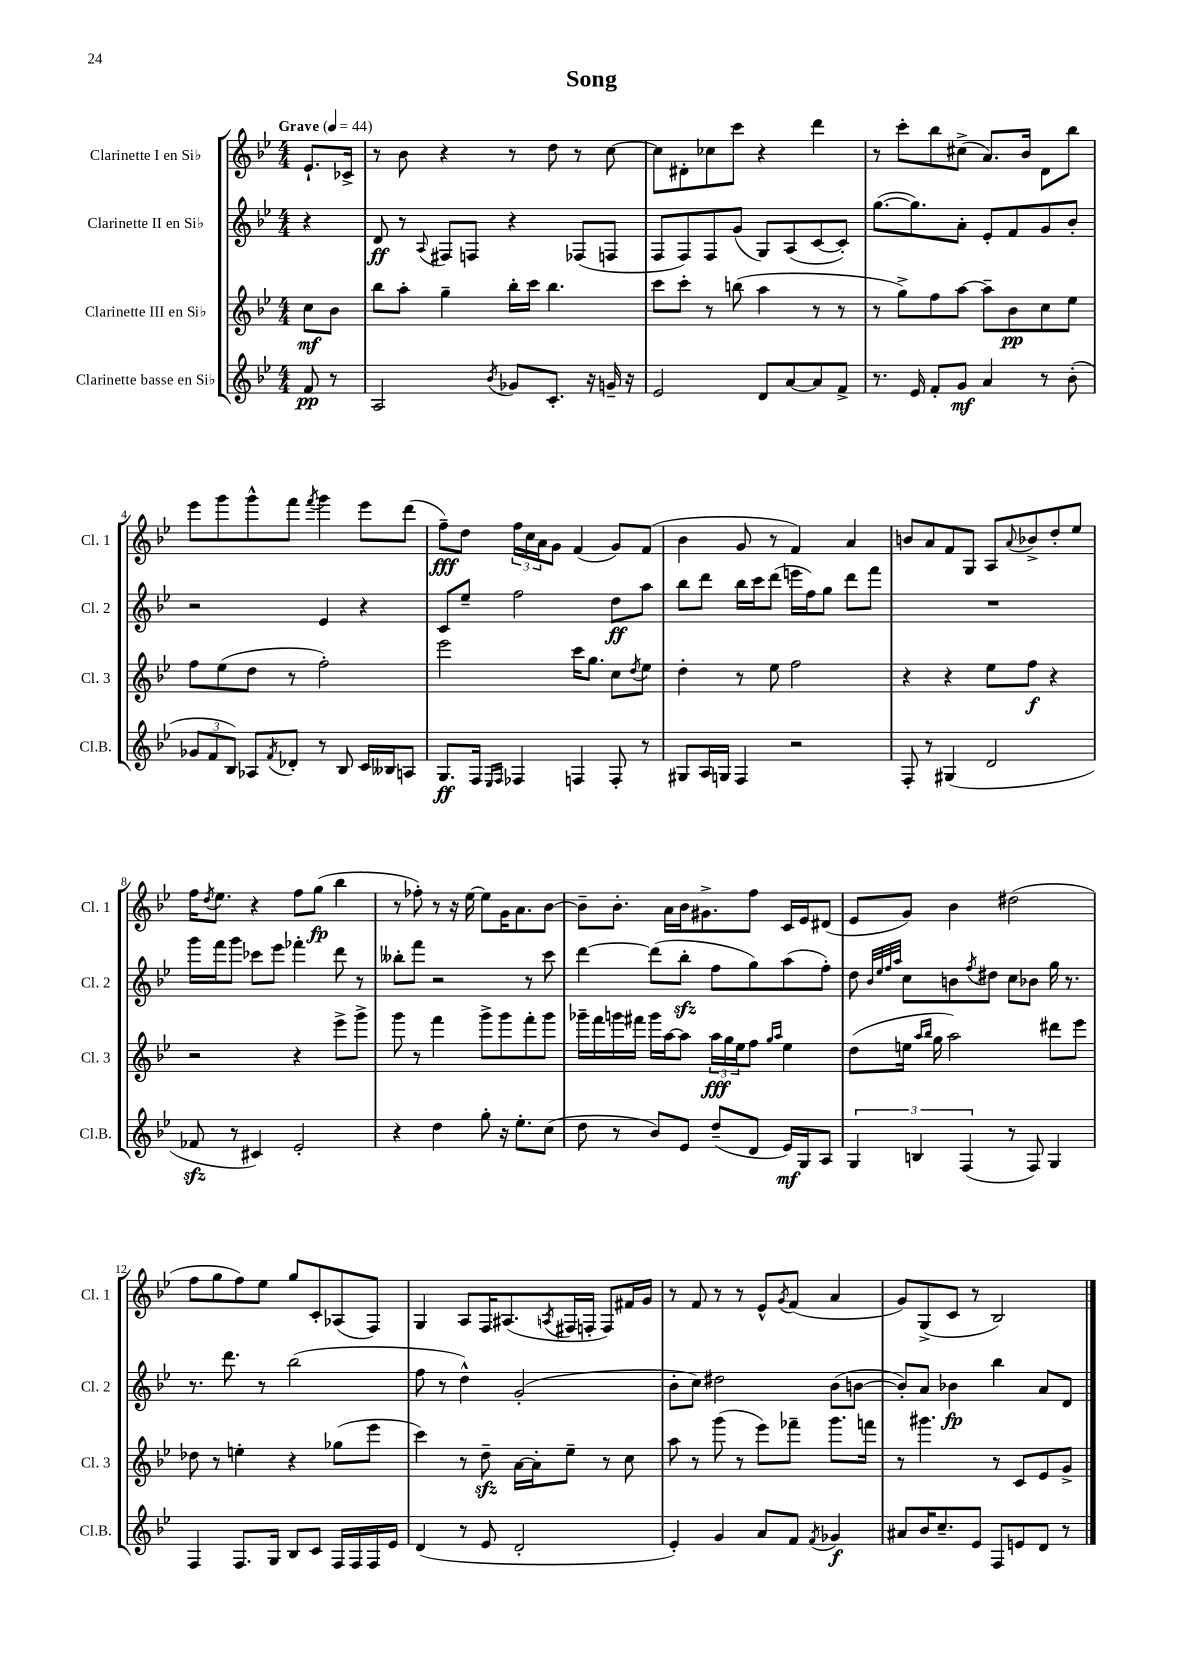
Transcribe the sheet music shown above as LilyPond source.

\header { title = "Song" }
<<
\new StaffGroup <<
\new Staff = "s0" \with { instrumentName = "Clarinette I en Sib" shortInstrumentName = "Cl. 1" } {
    \clef treble \key bes \major \numericTimeSignature \time 4/4 \partial 4 \tempo "Grave" 4 = 44
    ees'8.-! ces'16-> |
    r8 bes'8 r4 r8 d''8 r8 c''8~ |
    c''8 dis'8-. ces''8 c'''8 r4 d'''4 |
    r8 c'''8-. bes''8 cis''8->( a'8.) bes'16 d'8 bes''8 |
    ees'''8 g'''8 g'''8-^ f'''8 \acciaccatura { f'''8 } g'''4 ees'''8 d'''8( |
    f''8--\fff) d''8 \tuplet 3/2 { f''16 c''16 a'16 } g'8 f'4( g'8) f'8( |
    bes'4 g'8 r8 f'4) a'4 |
    b'8 a'8 f'8 g8 a8 \appoggiatura { a'8 } bes'8-> d''8-. ees''8 |
    f''16 \acciaccatura { d''8 } ees''8. r4 f''8 g''8\fp( bes''4 |
    r8 fes''8-.) r8 r16 ees''16~ ees''8 g'16 a'8. bes'8~ |
    bes'8-- bes'8.-. a'16 bes'16 gis'8.-> f''8 c'16 ees'16 dis'8( |
    ees'8 g'8) bes'4 dis''2( |
    f''8 g''8 f''8) ees''8 g''8 c'8-. aes8( f8) |
    g4 a8 f16 ais8.( \acciaccatura { a8 } fis16 f16-. f8) fis'16 g'16 |
    r8 f'8 r8 r8 ees'8-^ \acciaccatura { g'8 } f'8( a'4 |
    g'8) g8->( c'8 r8 bes2) \bar "|." |
}
\new Staff = "s1" \with { instrumentName = "Clarinette II en Sib" shortInstrumentName = "Cl. 2" } {
    \clef treble \key bes \major \numericTimeSignature \time 4/4 \partial 4
    r4 |
    d'8\ff r8 \appoggiatura { a8 } fis8 f8 r4 fes8( f8 |
    f8 f8) f8 g'8( g8) a8( c'8~ c'8-.) |
    g''8.~( g''8.) a'8-. ees'8-. f'8 g'8 bes'8-. |
    r2 ees'4 r4 |
    c'8 ees''8-- f''2 d''8\ff a''8 |
    bes''8 d'''8 bes''16 c'''16 d'''8( e'''16 f''16) g''8 d'''8 f'''8 |
    R1 |
    g'''16 f'''16 g'''8 ces'''8 ees'''8 fes'''4-. d'''8 r8 |
    beses''8-. f'''8 r2 r8 c'''8 |
    d'''4~ d'''8( bes''8-.\sfz f''8 g''8) a''8( f''8-.) |
    d''8 \grace { bes'32 ees''32 f''32 a''32 } c''8 b'8 \acciaccatura { f''8 } dis''8 c''8 bes'8 g''16 r8. |
    r8. d'''8. r8 bes''2( |
    f''8 r8 d''4-^) g'2-.( |
    bes'8-. c''8) dis''2 bes'8( b'8~ |
    b'8-.) a'8 bes'4\fp bes''4 a'8 d'8 \bar "|." |
}
\new Staff = "s2" \with { instrumentName = "Clarinette III en Sib" shortInstrumentName = "Cl. 3" } {
    \clef treble \key bes \major \numericTimeSignature \time 4/4 \partial 4
    c''8\mf bes'8 |
    bes''8 a''8-. g''4-- bes''16-. c'''16 bes''4. |
    c'''8 c'''8-. r8 b''8( a''4 r8 r8 |
    r8 g''8->) f''8 a''8~ a''8-- bes'8\pp c''8 ees''8 |
    f''8 ees''8( d''8 r8 f''2-.) |
    ees'''2 c'''16 g''8. c''8 \acciaccatura { d''8 } ees''8 |
    d''4-. r8 ees''8 f''2 |
    r4 r4 ees''8 f''8\f r4 |
    r2 r4 ees'''8-> g'''8-> |
    g'''8 r8 f'''4 g'''8-> g'''8 f'''8-. g'''8 |
    ges'''16-- f'''16 g'''16 fis'''16 g'''16 a''16~ a''8 \tuplet 3/2 { a''16\fff g''16 ees''16 } f''8 \grace { g''16 a''16 } ees''4 |
    d''8( e''16 \grace { a''16 bes''16 } g''16 a''2) dis'''8 ees'''8 |
    des''8 r8 e''4-. r4 ges''8( ees'''8 |
    c'''4) r8 d''8--\sfz a'16~ a'16-. ees''8-- r8 c''8 |
    a''8 r8 g'''8( r8 ees'''8) fes'''8-- g'''8. f'''16 |
    r8 gis'''4. r8 c'8 ees'8 g'8-> \bar "|." |
}
\new Staff = "s3" \with { instrumentName = "Clarinette basse en Sib" shortInstrumentName = "Cl.B." } {
    \clef treble \key bes \major \numericTimeSignature \time 4/4 \partial 4
    f'8\pp r8 |
    a2 \acciaccatura { bes'8 } ges'8 c'8.-. r16 g'16-- r16 |
    ees'2 d'8 a'8~ a'8 f'8-> |
    r8. ees'16 f'8-. g'8\mf a'4 r8 bes'8-.( |
    \tuplet 3/2 { ges'8 f'8 bes8) } aes8 \acciaccatura { f'8 } des'8-. r8 bes8 c'16 beses16 a8 |
    g8.\ff f16 \grace { ees16 f16 } fes4 f4 f8-. r8 |
    gis8 a16 g16 f4 r2 |
    f8-. r8 gis4( d'2 |
    fes'8\sfz r8 cis'4) ees'2-. |
    r4 d''4 g''8-. r16 ees''8.-. c''8( |
    d''8 r8 bes'8) ees'8 d''8--( d'8 ees'16\mf) g16 a8 |
    \tuplet 3/2 { g4 b4 f4( } r8 f8) g4 |
    f4 f8. g16 bes8 c'8 f16 f16 f16 ees'16 |
    d'4( r8 ees'8 d'2-. |
    ees'4-.) g'4 a'8 f'8 \acciaccatura { f'8 } ges'4\f |
    ais'8 bes'16 c''8.-- ees'8 f8 e'8 d'8 r8 \bar "|." |
}
>>
>>
